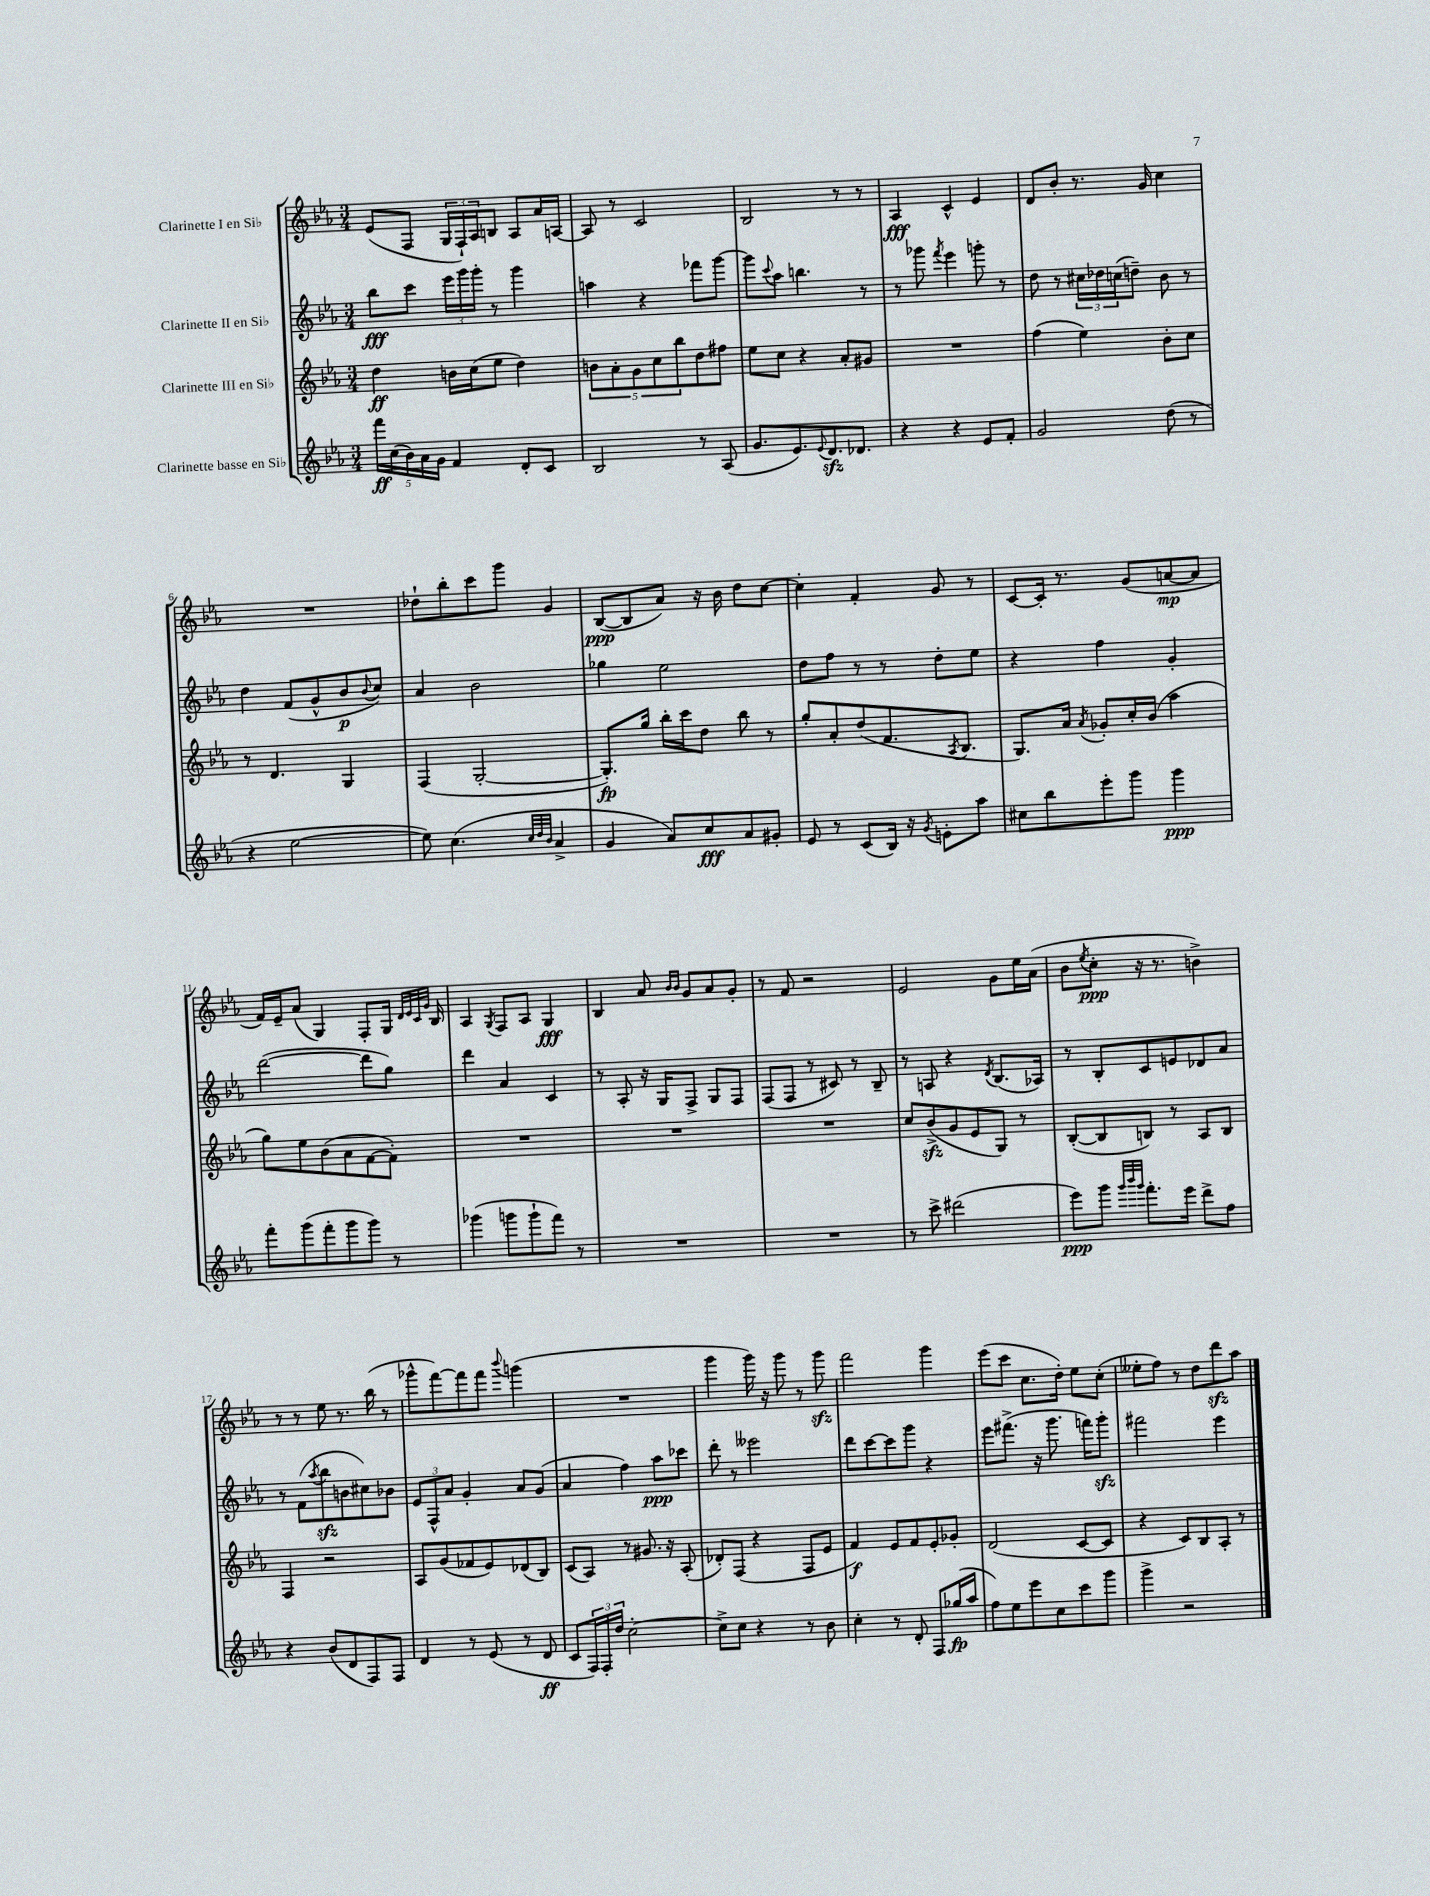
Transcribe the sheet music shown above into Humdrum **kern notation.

**kern	**kern	**kern	**kern
*staff4	*staff3	*staff2	*staff1
*clefG2	*clefG2	*clefG2	*clefG2
*k[b-e-a-]	*k[b-e-a-]	*k[b-e-a-]	*k[b-e-a-]
*M3/4	*M3/4	*M3/4	*M3/4
20fff	4dd	8bb-	(8e-
(20cc	.	.	.
20b-)	.	.	.
.	.	8ccc	8F
20a-	.	.	.
20g	.	.	.
4f	16b	24eee-	24G
.	.	24ggg	24F`)
.	(16cc	.	.
.	.	24ggg'	24A-
.	8ee-	8r	8B
8d'	4dd)	4ggg	8A-
8c	.	.	16a-
.	.	.	[16A
=	=	=	=
2B-	10b	4aa	8A]
.	10a-'	.	.
.	.	.	8r
.	10g	.	.
.	.	4r	2c
.	10cc	.	.
.	10bb-	.	.
8r	8dd	8fff-	.
(8A-	8ff#	[8ggg	.
=	=	=	=
8.g	8ee-	8ggg]	2B-
.	.	8qqccc	.
.	8cc	8aa-	.
8.e-)	.	.	.
.	4r	4.bb	.
8qqe-	.	.	.
8.d	.	.	.
.	8a-'	.	8r
8.d-	.	.	.
.	8g#	8r	8r
=	=	=	=
4r	2.r	8r	4A-
.	.	8ggg-	.
.	.	8qfff	.
4r	.	4eee-	4c^^
8e-	.	8ggg'	4e-
8f'	.	8r	.
=	=	=	=
2g	(4ff	8dd	8d
.	.	8r	8b-'
.	4ee-)	24cc#	8.r
.	.	24dd-	.
.	.	(24cc	.
.	.	8dd~)	.
.	.	.	16g
(8dd	8b-'	8b-	4cc
8r	8cc	8r	.
=	=	=	=
4r	8r	4dd	2.r
.	4.d	.	.
[2ee-	.	(8f	.
.	.	8g^^	.
.	4G	8b-	.
.	.	8qqb-	.
.	.	8cc)	.
=	=	=	=
8ee-])	(4F	4a-	8dd-`
(4.cc	.	.	8bb-'
.	[2G'	2b-	8ccc
.	.	.	8ggg
32qqcc	.	.	.
32qqdd	.	.	.
32qqb-	.	.	.
4a-^	.	.	4g
=	=	=	=
4g	8.G'])	4gg-	([8B-
.	.	.	8B-]
.	16gg	.	.
8a-)	16bb-'	2ee-	8a-)
.	16ccc	.	.
8cc	8dd	.	16r
.	.	.	16b-
8a-	8bb-	.	8dd
8g#'	8r	.	[8cc
=	=	=	=
8e-	8gg'	8dd	4cc']
8r	8a-'	8ff	.
(8c	(8dd	8r	4f'
16B-)	8.f	8r	.
16r	.	.	.
8qg	.	.	.
8e'	.	8dd'	8g
.	8qA-	.	.
.	8.B-	.	.
8aa-	.	8ee-	8r
=	=	=	=
8cc#	8.G)	4r	[8c
8bb-	.	.	16c']
.	16a-	.	8.r
.	8qa-	.	.
8eee-'	8g-'	4ff	.
8ggg	16cc'	.	(8g
.	(16b-	.	.
4ggg	4aa-	4g'	[8a
.	.	.	8a]
=	=	=	=
8fff'	8gg)	([2ddd	16f)
.	.	.	16e-~
(8ggg	8ee-	.	(8a-
8fff'	(8b-	.	4G)
8ggg	8a-	.	.
8ggg)	[8f	8ddd]	8F'
8r	8f'])	8gg)	16G
.	.	.	32qqd
.	.	.	32qqe-
.	.	.	32qqc
.	.	.	32qqg
.	.	.	16B-
=	=	=	=
(4ggg-	2.r	4ddd	4A-
.	.	.	8qG
8ggg	.	4a-	8F
8ggg`	.	.	8A-
8fff)	.	4c	4G
8r	.	.	.
=	=	=	=
2.r	2.r	8r	4B-
.	.	8A-'	.
.	.	16r	8a-
.	.	16G	.
.	.	.	16qqb-
.	.	.	16qqb-
.	.	8F^	8g
.	.	8G	8a-
.	.	8F	8g'
=	=	=	=
2.r	2.r	(8F	8r
.	.	8F	8f
.	.	8r	2r
.	.	8c#)	.
.	.	8r	.
.	.	8B-~	.
=	=	=	=
8r	8cc	8r	2e-
8ccc^	(8b-^	8A	.
(2ddd#	8g	4r	.
.	8e-	.	.
.	.	8qd	.
.	8G)	(8.B-	8g
.	8r	.	16ee-
.	.	16A-)	(16a-
=	=	=	=
8eee-)	([8B-'	8r	8b-
.	.	.	8qee-
8ggg	8B-]	8B-'	8cc'
32qqggg	.	.	.
32qqbbb-	.	.	.
32qqggg	.	.	.
8.fff'	8B)	8c	16r
.	.	.	8.r
.	8r	8e	.
16eee-	.	.	.
8ddd^	8A-	8d-	4b^)
8ff	8B	8a-	.
=	=	=	=
4r	4F	8r	8r
.	.	(8f	8r
.	.	8qaa-	.
(8b-	2r	8bb-	8ee-
8d	.	8b	8.r
8F)	.	8cc#)	.
.	.	.	(16bb-
8F	.	8b-	8r
=	=	=	=
4d	8A-	12e-	8ggg-^^
.	.	12F^^	.
.	(8g	.	[8fff)
.	.	12a-	.
8r	8f-	4g'	8fff]
(8e-	8e-)	.	8fff
.	.	.	8qqbbb-
8r	(8d-	8a-	(4ggg
8d	8B-)	(8g	.
=	=	=	=
8c	(8c	4a-	2.r
24F)	8A-)	.	.
24F'	.	.	.
24dd	.	.	.
[2cc'	8r	4ff)	.
.	8.g#	.	.
.	.	8aa-	.
.	16r	.	.
.	(8A-'	8ccc-	.
=	=	=	=
8cc^]	8d-')	8ddd'	4ggg
8cc	(8F	8r	.
4r	4r	2eee--	16ggg)
.	.	.	16r
.	.	.	8ggg
8r	8F	.	8r
8b-	8e-	.	8ggg
=	=	=	=
4cc'	4f)	8ddd	2fff
.	.	[8ccc	.
8r	8e-	8ccc]	.
8d'	8f	8ggg	.
8F	8e-'	4r	4ggg
(16gg-	8g-'	.	.
16aa-	.	.	.
=	=	=	=
8ff)	(2d	8eee-	(8eee-
8ee-	.	(8.fff#^	8ccc
8eee-	.	.	8.cc
.	.	16r	.
8cc	.	8.ggg	.
.	.	.	16dd')
8ccc	[8c	.	8ee-
.	.	16fff)	.
8ggg	8c]	8ggg'	(8cc'
=	=	=	=
4ggg^	4r	2fff#	8ee--'
.	.	.	8ff)
2r	8c)	.	8r
.	8B-	.	8dd
.	8A-'	4eee-	8ddd
.	8r	.	8aa-
==	==	==	==
*-	*-	*-	*-
